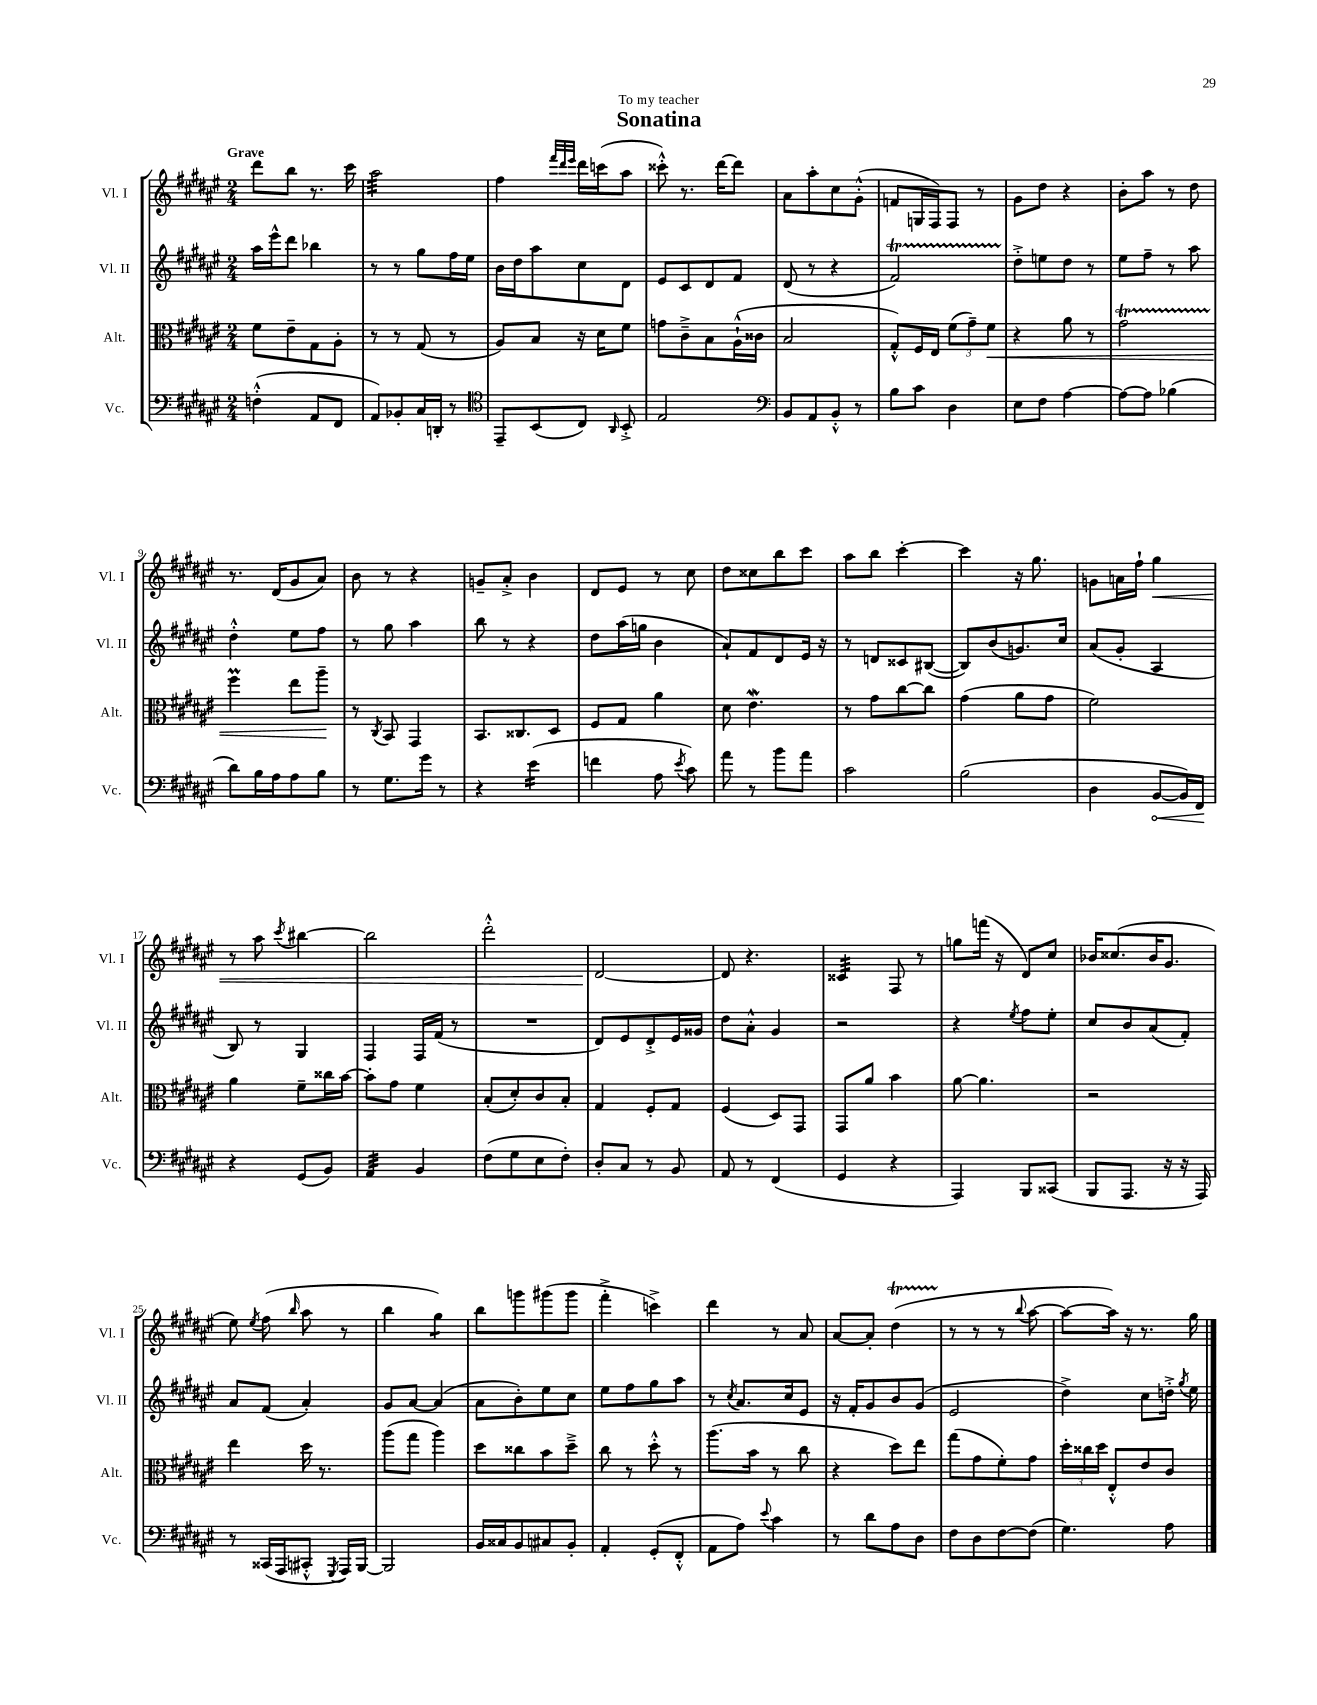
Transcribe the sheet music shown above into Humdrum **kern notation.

**kern	**kern	**kern	**kern
*staff4	*staff3	*staff2	*staff1
*clefF4	*clefC3	*clefG2	*clefG2
*k[f#c#g#d#a#e#]	*k[f#c#g#d#a#e#]	*k[f#c#g#d#a#e#]	*k[f#c#g#d#a#e#]
*M2/4	*M2/4	*M2/4	*M2/4
(4F'^^\	8f#\L	16aa#\LL	8ddd#\L
.	.	16eee#^^\J	.
.	8e#~\	8ddd#\J	8bb\J
8AA#/L	8G#\	4bb-\	8.r
8FF#/J	8A#'\J	.	.
.	.	.	16ccc#\
=	=	=	=
8AA#/L)	8r	8r	2aa#\
8BB-'/	8r	8r	.
16C#/L	(8G#/	8gg#\L	.
16DD'/JJ	.	.	.
8r	8r	16ff#\L	.
.	.	16ee#\JJ	.
=	=	=	=
*clefC4	*	*	*
8EE#~/L	8A#/L)	16b\LL	4ff#\
.	.	16dd#\J	.
(8BB/	8B/J	8aa#\	.
.	.	.	32qqfff#/LLL
.	.	.	32qqddd#/
.	.	.	32qqeee#/JJJ
8C#/J)	16r	8cc#\	16ddd#\LL
.	16d#\LK	.	(16ccc\J
16qqAA#/	.	.	.
8BB'^/	8f#\J	8d#\J	8aa#\J
=	=	=	=
2E#/	8g\L	8e#/L	8ccc##'^^\)
.	8c#~^\	8c#/	8.r
.	8B\	8d#/	.
.	.	.	[16ddd#\LK
.	(16A#`^^\L	8f#/J	8ddd#\]J
.	16c##\JJ	.	.
=	=	=	=
*clefF4	*	*	*
8BB/L	2B/	(8d#/	8a#\L
8AA#/	.	8r	8aa#'\
8BB'^^/J	.	4r	8cc#\
8r	.	.	(8g#'^^\J
=	=	=	=
8B\L	8G#'^^/L)	2f#/)	8f/L
8c#\J	16F#/L	.	16G/L
.	16E#/JJ	.	16F#/J)
4D#\	(12f#\L	.	8F#/J
.	12g#~\)	.	.
.	.	.	8r
.	12f#\J	.	.
=	=	=	=
8E#\L	4r	8dd#'^\L	8g#\L
8F#\J	.	8ee\	8dd#\J
[4A#\	8a#\	8dd#\J	4r
.	8r	8r	.
=	=	=	=
8A#\_L	2g#\	8ee#\L	8b'\L
8A#\]J	.	8ff#~\J	8aa#\J
(4B-\	.	8r	8r
.	.	8aa#\	8dd#\
=	=	=	=
8d#\L)	4ff#\	4dd#'^^\	8.r
16B\L	.	.	.
16A#\J	.	.	(16d#/LK
8A#\	8ee#\L	8ee#\L	8g#/
8B\J	8aa#~\J	8ff#\J	8a#/J)
=	=	=	=
8r	8r	8r	8b\
.	8qC#/	.	.
8.G#\L	8BB/	8gg#\	8r
.	4GG#/	4aa#\	4r
16g#\Jk	.	.	.
8r	.	.	.
=	=	=	=
4r	8.BB/L	8bb\	8g~/L
.	.	8r	8a#'^/J
.	8.C##/	.	.
(4e#\	.	4r	4b\
.	8D#/J	.	.
=	=	=	=
4f\	8F#/L	8dd#\L	8d#/L
.	8G#/J	(16aa#\L	8e#/J
.	.	16gg\JJ	.
8A#\	4a#\	4b\	8r
8qe#/	.	.	.
8c#\)	.	.	8cc#\
=	=	=	=
8a#\	8d#\	8a#`/L)	8dd#\L
8r	4.e#\	8f#/	8cc##\
8b\L	.	8d#/	8bb\
8a#\J	.	16e#/Jk	8ccc#\J
.	.	16r	.
=	=	=	=
2c#\	8r	8r	8aa#\L
.	8g#\L	8d/L	8bb\J
.	[8cc#\	8c##/	[4ccc#'\
.	8cc#\]J	([8B#/J	.
=	=	=	=
(2B\	(4g#\	8B#/]L)	4ccc#\]
.	.	(8b/	.
.	8a#\L	8.g/)	16r
.	.	.	8.gg#\
.	8g#\J	.	.
.	.	16cc#/Jk	.
=	=	=	=
4D#\	2f#\)	(8a#/L	8g\L
.	.	8g#'/J	16a\L
.	.	.	16ff#`\JJ
[8BB/L	.	4A#/	4gg#\
16BB/]L)	.	.	.
16FF#/JJ	.	.	.
=	=	=	=
4r	4a#\	8B/)	8r
.	.	8r	8aa#\
.	.	.	8qccc#/
(8GG#/L	8f#~\L	4G#/	[4bb#\
8BB/J)	16cc##\L	.	.
.	[16b\JJ	.	.
=	=	=	=
4AA#/	8b'\]L	4F#/	2bb#\]
.	8g#\J	.	.
4BB/	4f#\	16F#/LL	.
.	.	(16f#/JJ	.
.	.	8r	.
=	=	=	=
(8F#\L	(8B'/L	2r	2ddd#'^^\
8G#\	8d#'/)	.	.
8E#\	8c#/	.	.
8F#'\J)	8B'/J	.	.
=	=	=	=
8D#'/L	4G#/	8d#/L)	[2d#/
8C#/J	.	8e#/	.
8r	8F#'/L	8d#'^/	.
8BB/	8G#/J	16e#/L	.
.	.	16g##/JJ	.
=	=	=	=
8AA#/	(4F#/	8dd#\L	8d#/]
8r	.	8a#'^^\J	4.r
(4FF#/	8D#/L)	4g#/	.
.	8GG#/J	.	.
=	=	=	=
4GG#/	8GG#/L	2r	4c##/
.	8a#/J	.	.
4r	4b\	.	8F#/
.	.	.	8r
=	=	=	=
4AAA#/)	[8a#\	4r	8gg\L
.	4.a#\]	.	(16fff\Jk
.	.	.	16r
.	.	8qee#/	.
8BBB/L	.	8ff#\L	8d#/L)
(8CC##/J	.	8ee#'\J	8cc#/J
=	=	=	=
8BBB/L	2r	8cc#/L	16b-/LK
.	.	.	(8.cc##/
8.AAA#/J	.	8b/	.
.	.	(8a#/	16b-/K
16r	.	.	8.g#/J
16r	.	8f#'/J)	.
16AAA#/)	.	.	.
=	=	=	=
8r	4ee#\	8a#/L	8ee#\)
.	.	.	8qee#/
(16CC##/LL	.	(8f#/J	(8ff#\
16AAA#/J	.	.	.
.	.	.	16qqbb/
8CC#'^^/J	16dd#\	4a#'/)	8aa#\
.	8.r	.	.
8qGGG#/	.	.	.
16AAA#/LL)	.	.	8r
[16BBB/JJ	.	.	.
=	=	=	=
2BBB/]	(8aa#\L	8g#/L	4bb\
.	8gg#\J	[8a#/J	.
.	4aa#\)	(4a#/]	4gg#\)
=	=	=	=
16BB/LL	8dd#\L	8a#\L	8bb\L
16C##/J	.	.	.
8BB/	8cc##\	8b'\)	8ggg\
8C#/	8b\	8ee#\	(8ggg#\
8BB'/J	8dd#~^\J	8cc#\J	8ggg#\J
=	=	=	=
4AA#'/	8cc#\	8ee#\L	4fff#'^\
.	8r	8ff#\	.
(8GG#'/L	8dd#'^^\	8gg#\	4ccc^\)
8FF#'^^/J	8r	8aa#\J	.
=	=	=	=
8AA#\L	(8.aa#\L	8r	4ddd#\
.	.	8qcc#/	.
8A#\J)	.	8.a#/L	.
.	16b\Jk	.	.
8qqe#/	.	.	.
4c#\	8r	.	8r
.	.	16cc#/k	.
.	8cc#\	8e#/J	8a#/
=	=	=	=
8r	4r	16r	[8a#/L
.	.	16f#'/LK	.
8d#\L	.	8g#/	8a#'/]J
8A#\	8dd#\L)	8b/	(4dd#\
8D#\J	8ee#\J	(8g#/J	.
=	=	=	=
8F#\L	(8gg#\L	2e#/	8r
8D#\	8g#\	.	8r
[8F#\	8f#'\)	.	8r
.	.	.	8qqbb/
(8F#\]J	8g#\J	.	[8aa#\
=	=	=	=
4.G#\)	24dd#'\LL	4dd#^\)	8aa#\_L
.	24cc##\	.	.
.	24dd#\JJ	.	.
.	8E#'^^/L	.	16aa#\]Jk)
.	.	.	16r
.	8e#/	8cc#\L	8.r
8A#\	8c#/J	16dd'^\Jk	.
.	.	8qgg#/	.
.	.	16ee#\	16gg#\
==	==	==	==
*-	*-	*-	*-
